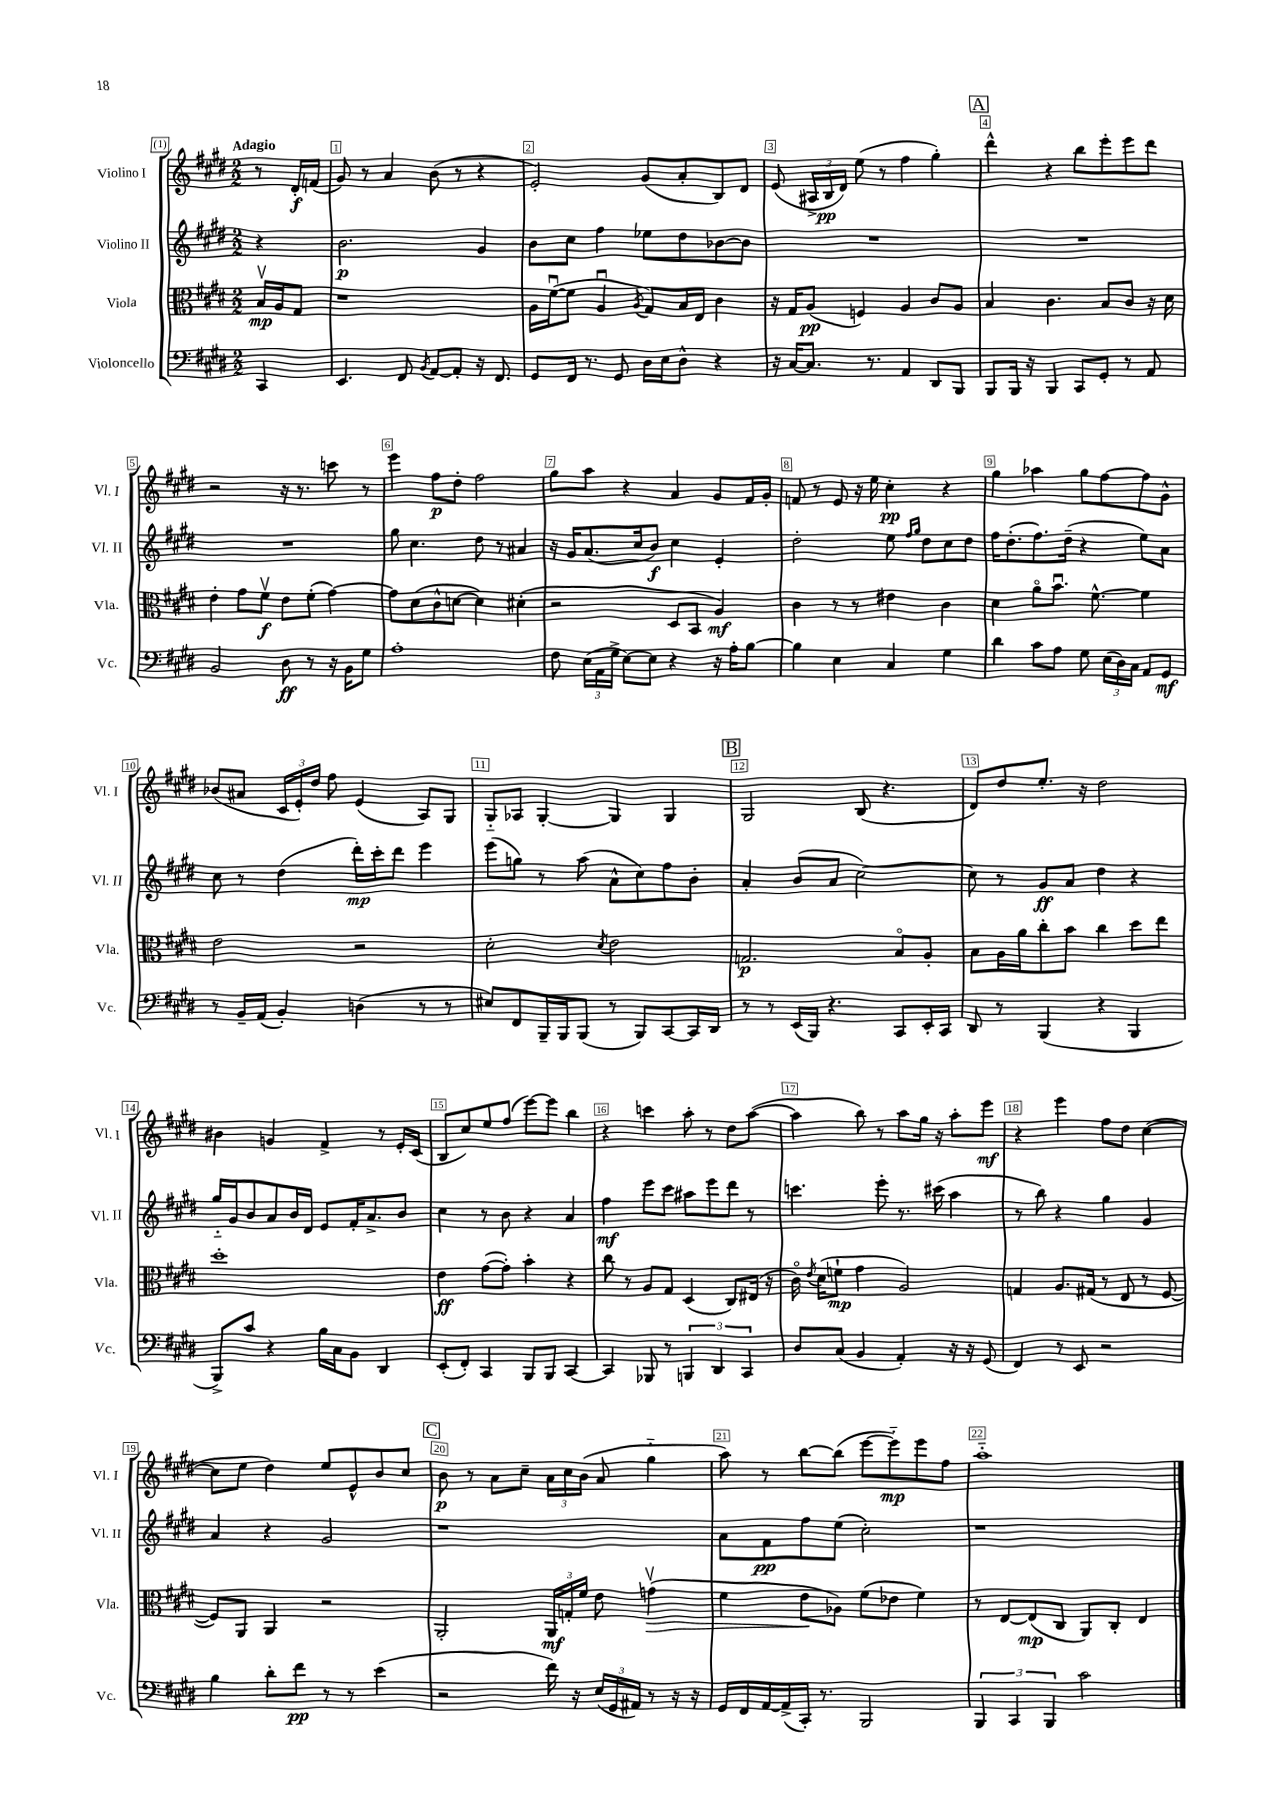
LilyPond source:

<<
\new StaffGroup <<
\new Staff = "s0" \with { instrumentName = "Violino I" shortInstrumentName = "Vl. I" } {
    \clef treble \key e \major \numericTimeSignature \time 2/2 \partial 4 \tempo "Adagio"
    \autoBeamOff r8 dis'16[-.\f f'16]( |
    gis'8) r8 a'4 b'8( r8 r4 |
    e'2-.) gis'8[( a'8-. b8) dis'8] |
    e'8( \tuplet 3/2 { ais16[-> b16\pp dis'16]) } e''8( r8 fis''4 gis''4-.) |
    \mark \markup { \box "A" } dis'''4-^ r4 b''8[ e'''8-. e'''8 dis'''8] |
    r2 r16 r8. c'''8 r8 |
    e'''4 fis''8[\p dis''8]-. fis''2 |
    gis''8[ a''8] r4 a'4 gis'8[ fis'16 gis'16]-. |
    f'8 r8 e'8 r16 e''16 cis''4-.\pp r4 |
    gis''4 aes''4 gis''8[ fis''8~ fis''8 gis'8]-^ |
    bes'8[( ais'8] \tuplet 3/2 { cis'16[ e'16-.) dis''16] } fis''8 e'4( a8[) gis8] |
    gis8[-_ aes8] gis4~-. gis4 gis4 |
    \mark \markup { \box "B" } gis2 b8( r4. |
    dis'8[) dis''8 e''8.]-. r16 dis''2 |
    bis'4 g'4 fis'4-> r8 e'16[-. cis'16]( |
    b8[ cis''8) e''8 fis''8]( e'''8[~) e'''8] b''4 |
    r4 c'''4 a''8-. r8 dis''8[ a''8]~( |
    a''4 b''8) r8 a''8[ gis''16] r16 a''8[-. e'''8]\mf |
    r4 e'''4 fis''8[ dis''8] cis''4~( |
    cis''8[ e''8] dis''4) e''8[ e'8-^ b'8 cis''8] |
    \mark \markup { \box "C" } b'8\p r8 a'8[ cis''8]-- \tuplet 3/2 { a'16[ cis''16 b'16]( } a'8 gis''4-_ |
    a''8) r8 b''8[~ b''8]( e'''8[~ e'''8-_\mp) e'''8 fis''8] |
    a''1-_ \bar "|." |
}
\new Staff = "s1" \with { instrumentName = "Violino II" shortInstrumentName = "Vl. II" } {
    \clef treble \key e \major \numericTimeSignature \time 2/2 \partial 4
    \autoBeamOff r4 |
    b'2.\p gis'4 |
    b'8[ cis''8] fis''4 ees''8[ dis''8 bes'8~ bes'8] |
    R1 |
    \mark \markup { \box "A" } R1 |
    R1 |
    gis''8 cis''4. dis''8 r8 ais'4 |
    r16 gis'16[ a'8.( cis''16 b'8]\f) cis''4 e'4-. |
    dis''2-. e''8 \grace { fis''16[ gis''16] } dis''8[ cis''8 dis''8] |
    fis''16[ dis''8.-.( fis''8.) dis''16]--( r4 e''8[) a'8] |
    cis''8 r8 dis''4( dis'''16[-.\mp) cis'''16-. dis'''8] e'''4 |
    e'''8[( g''8]) r8 a''8( a'8[-^ cis''8) fis''8 b'8]-. |
    \mark \markup { \box "B" } a'4-. b'8[( a'8] cis''2~) |
    cis''8 r8 gis'8[\ff a'8] dis''4 r4 |
    gis''16[-_ gis'16 b'8 a'8 b'16 dis'16] e'8[ fis'16-. a'8.-> b'8] |
    cis''4 r8 b'8 r4 a'4 |
    fis''4\mf e'''8[ cis'''8] ais''8[ e'''8 dis'''8] r8 |
    c'''4. e'''8-. r8. cis'''16( a''4 |
    r8 b''8) r4 gis''4 gis'4 |
    a'4 r4 gis'2 |
    \mark \markup { \box "C" } r1 |
    a'8[ fis'8\pp fis''8 e''8]( cis''2-.) |
    r1 \bar "|." |
}
\new Staff = "s2" \with { instrumentName = "Viola" shortInstrumentName = "Vla." } {
    \clef alto \key e \major \numericTimeSignature \time 2/2 \partial 4
    \autoBeamOff b16[\upbow\mp a16 gis8] |
    r1 |
    a16[ fis'16~\downbow( fis'8] a4\downbow \acciaccatura { a8 } gis8[) b16 e16] cis'4 |
    r16 gis16[ a8]\pp( f4) a4 cis'8[ a8] |
    \mark \markup { \box "A" } b4 cis'4. b8[ cis'8] r16 dis'16 |
    e'4-. gis'8[ fis'8]\upbow\f e'8[ fis'8]-.( gis'4~) |
    gis'8[ dis'8( cis'8-^ d'8]~ d'4) dis'4-.( |
    r2 dis8[ b,8] a4\mf) |
    cis'4 r8 r8 eis'4 cis'4 |
    dis'4 a'8[\flageolet b'8.]\downbow fis'8.~-^ fis'4 |
    e'2 r2 |
    dis'2-. \acciaccatura { dis'8 } e'2 |
    \mark \markup { \box "B" } g2.\p b8[\flageolet a8]-. |
    b8[ a16 a'16 cis''8-. b'8] cis''4 dis''8[ e''8] |
    dis''1-. |
    e'4\ff gis'8[~( gis'8]-.) b'4-. r4 |
    cis''8 r8 a8[ gis8] dis4( cis8[) eis16]( r16 |
    cis'16\flageolet) \acciaccatura { e'8 } dis'16[( f'8]-!\mp gis'4 a2) |
    g4 a8.[ gis16]( r8 e8 r8 fis8~ |
    fis8[) a,8] a,4 r2 |
    \mark \markup { \box "C" } a,2-. \tuplet 3/2 { a,16[\mf g16-. fis'16] } e'8 g'4\upbow\>( |
    fis'4 e'8[\! aes8]) fis'8[( ees'8] fis'4) |
    r8 e8[~ e8\mp( cis8] a,8[) cis8]-. e4 \bar "|." |
}
\new Staff = "s3" \with { instrumentName = "Violoncello" shortInstrumentName = "Vc." } {
    \clef bass \key e \major \numericTimeSignature \time 2/2 \partial 4
    \autoBeamOff cis,4 |
    e,4. fis,8 \acciaccatura { b,8 } a,8[~ a,8]-. r16 fis,8. |
    gis,8[ fis,16] r8. gis,8 dis16[ e16 dis8]-^ r4 |
    r16 cis16[~ cis8.] r8. a,4 dis,8[ b,,8] |
    \mark \markup { \box "A" } b,,8[ b,,16] r16 b,,4 cis,8[ gis,8]-. r8 a,8 |
    b,2 dis8\ff r8 r16 b,16[ gis8] |
    a1-. |
    fis8 \tuplet 3/2 { e16[( a,16 gis16]-> } e8[~) e8] r4 r16 a16[-. b8]~ |
    b4 e4 cis4 gis4 |
    dis'4 cis'8[ a8] gis8 \tuplet 3/2 { e16[( dis16) cis16] } a,8[ gis,8]\mf |
    r8 b,16[-- a,16]( b,4-.) d4( r8 r8 |
    eis8[) fis,8 b,,16-- b,,16 b,,8]( r8 b,,8[) cis,8~ cis,16 dis,16] |
    \mark \markup { \box "B" } r8 r8 e,16[( b,,16]) r4. cis,8[ e,16-. cis,16] |
    dis,8 r8 b,,4( r4 b,,4 |
    b,,8[->) cis'8] r4 b16[ cis16 b,8] dis,4 |
    e,8[-.( fis,8]-.) cis,4 b,,8[ b,,8] cis,4~ |
    cis,4 bes,,8 r8 \tuplet 3/2 { b,,4 dis,4 cis,4 } |
    dis8[ cis8]( b,4 a,4-.) r16 r16 gis,8( |
    fis,4) r8 e,8 r2 |
    b4 dis'8[-. fis'8]\pp r8 r8 e'4( |
    \mark \markup { \box "C" } r2 fis'16) r16 \tuplet 3/2 { e16[( gis,16 ais,16]) } r8 r16 r16 |
    gis,16[ fis,16 a,16~ a,16->( cis,16]-.) r8. b,,2 |
    \tuplet 3/2 { b,,4 cis,4 b,,4 } cis'2 \bar "|." |
}
>>
>>
\layout { \context { \Score \override BarNumber.break-visibility = ##(#f #t #t) barNumberVisibility = #all-bar-numbers-visible \override BarNumber.stencil = #(make-stencil-boxer 0.1 0.3 ly:text-interface::print) } }
